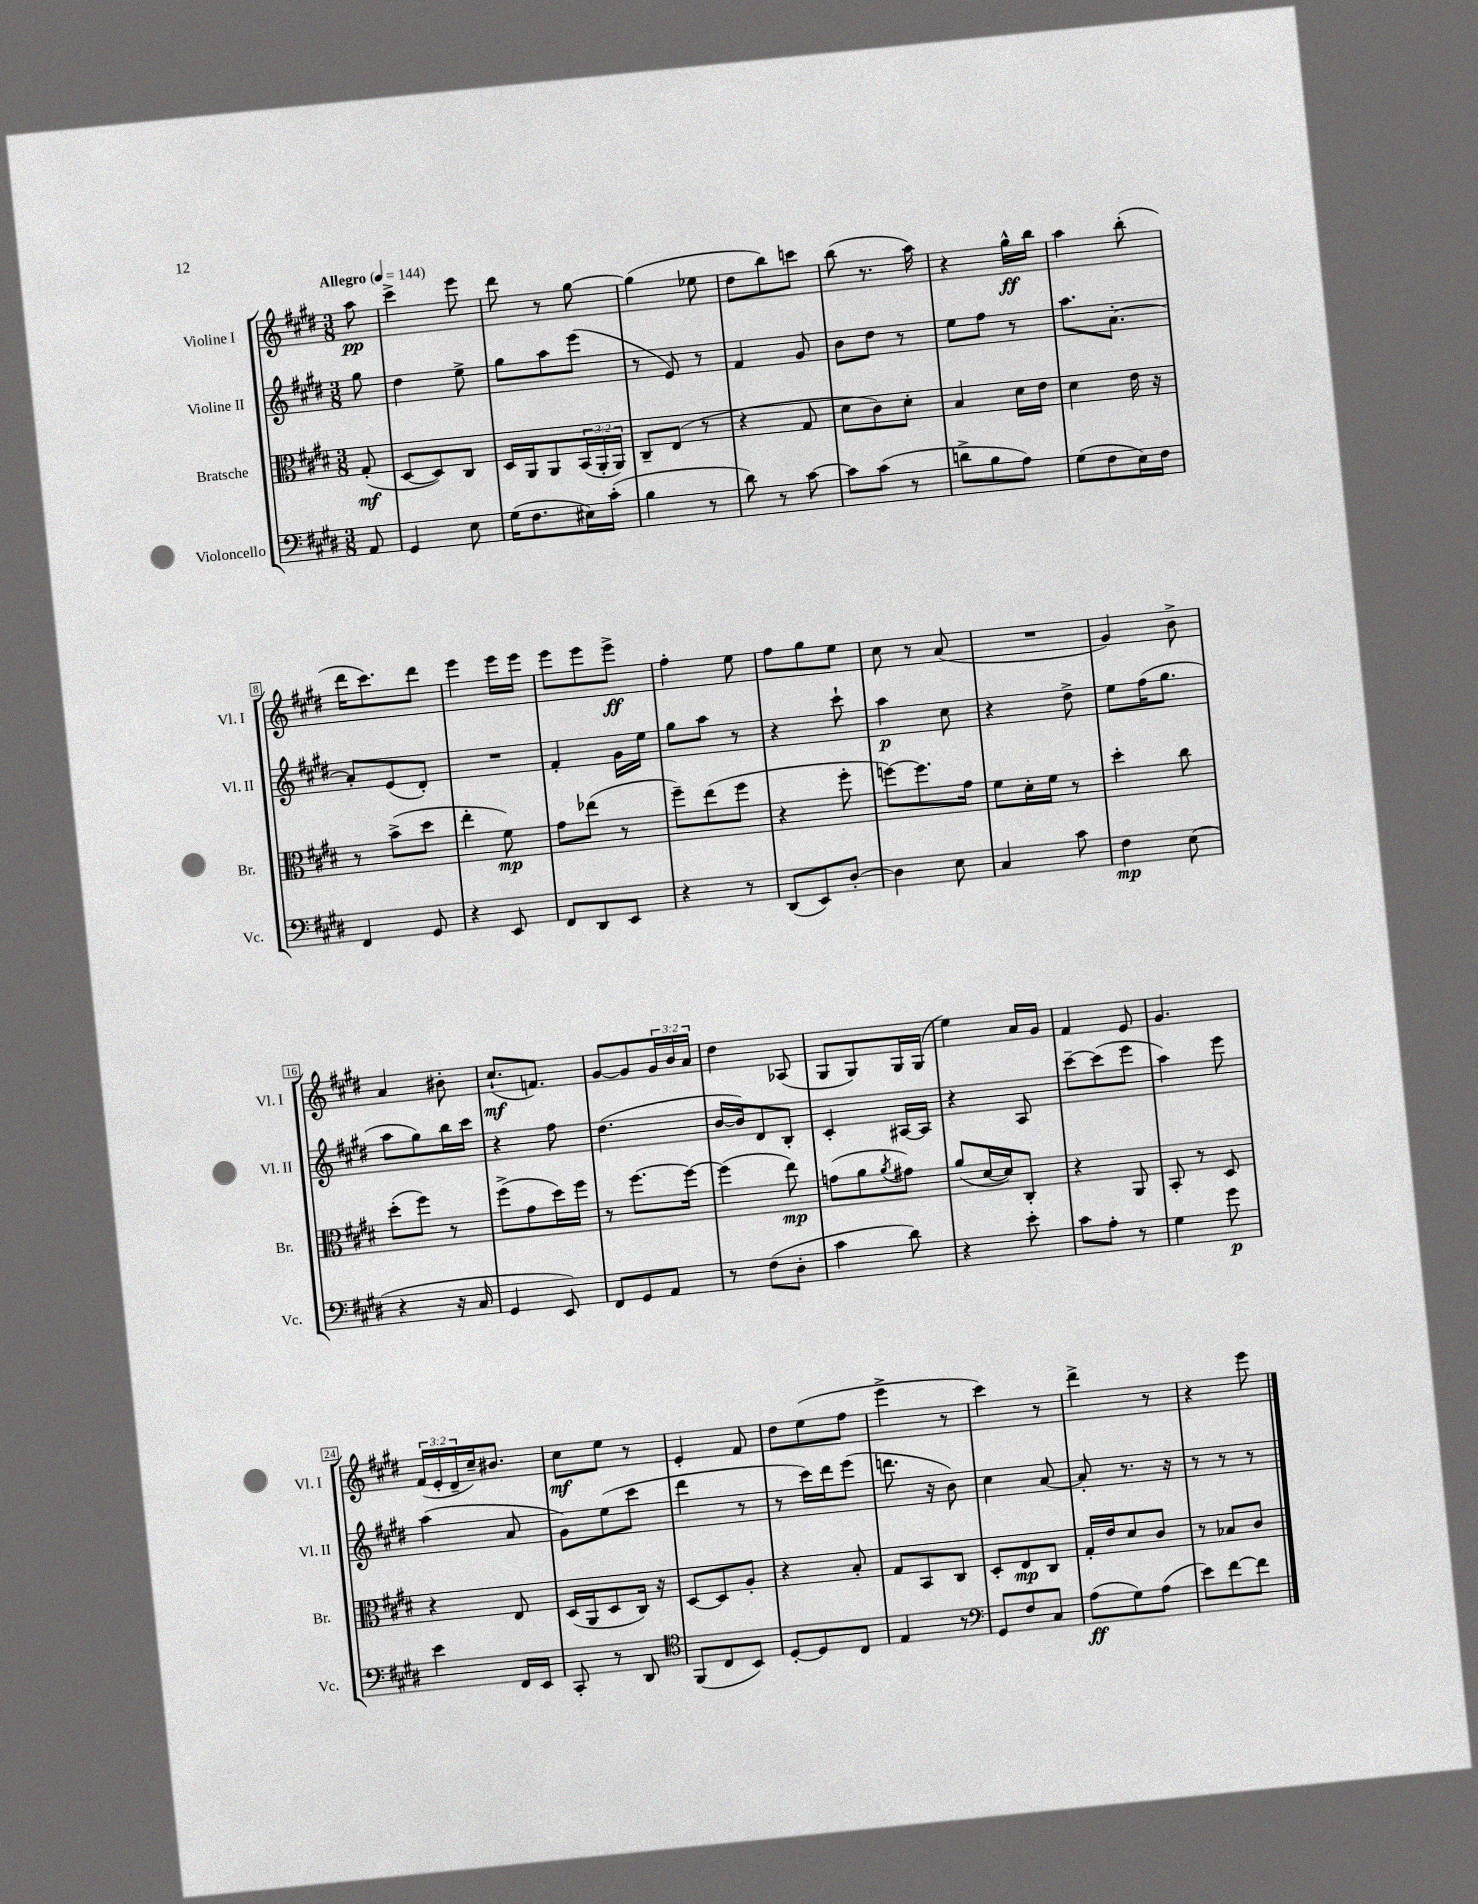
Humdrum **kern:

**kern	**dynam	**kern	**dynam	**kern	**dynam	**kern	**dynam
*part4	*part4	*part3	*part3	*part2	*part2	*part1	*part1
*staff4	*staff4	*staff3	*staff3	*staff2	*staff2	*staff1	*staff1
*I"Violoncello	*	*I"Bratsche	*	*I"Violine II	*	*I"Violine I	*
*I'Vc.	*	*I'Br.	*	*I'Vl. II	*	*I'Vl. I	*
*clefF4	*	*clefC3	*	*clefG2	*	*clefG2	*
*k[f#c#g#d#]	*	*k[f#c#g#d#]	*	*k[f#c#g#d#]	*	*k[f#c#g#d#]	*
*M3/8	*	*M3/8	*	*M3/8	*	*M3/8	*
*MM144	*	*MM144	*	*MM144	*	*MM144	*
=	=	=	=	=	=	=	=
!	!	!	!	!	!	!LO:TX:a:B:t=Allegro	!
8AA/	.	(8G#'/	mf	8gg#\	.	8aa\	pp
=1	=1	=1	=1	=1	=1	=1	=1
4GG#/	.	[8D#/L	.	4dd#\	.	4ccc#^\	.
.	.	8D#/])	.	.	.	.	.
8E\	.	8C#/J	.	8ee^\	.	8eee\	.
=2	=2	=2	=2	=2	=2	=2	=2
(16G#\KL	.	16D#/LL	.	8gg#\L	.	8ddd#\	.
8.F#\	.	16AA/J	.	.	.	.	.
.	.	8AA/	.	8aa\	.	8r	.
16E#X\L)	.	(24BB/L	.	(8eee\J	.	[8gg#\	.
.	.	24AA'/	.	.	.	.	.
(16c#'\JJ	.	.	.	.	.	.	.
.	.	24AA/JJ)	.	.	.	.	.
=3	=3	=3	=3	=3	=3	=3	=3
4B\	.	8C#~/L	.	8r	.	(4gg#\]	.
.	.	(8E/J	.	8e/)	.	.	.
8r	.	8r	.	8r	.	8ee-X\	.
=4	=4	=4	=4	=4	=4	=4	=4
8d#\)	.	4r	.	4f#/	.	8dd#\L	.
8r	.	.	.	.	.	8bb\)	.
[8c#\	.	8G#/	.	8g#/	.	8cccn\J	.
=5	=5	=5	=5	=5	=5	=5	=5
8c#\L]	.	8d#\L	.	8b\L	.	(8bb\	.
(8c#\J	.	8c#\)	.	8dd#\J	.	8.r	.
8r	.	8d#'\J	.	8r	.	.	.
.	.	.	.	.	.	16aa\)	.
=6	=6	=6	=6	=6	=6	=6	=6
8dn^\L	.	4B/	.	8ee\L	.	4r	.
8B\	.	.	.	8ff#\J	.	.	.
8A\J)	.	16d#\LL	.	8r	.	16gg#^^\LL	ff
.	.	16e\JJ	.	.	.	16bb\JJ	.
=7	=7	=7	=7	=7	=7	=7	=7
(8G#\L	.	4d#\	.	8.aa\L	.	4aa\	.
8F#\	.	.	.	.	.	.	.
.	.	.	.	[8.a'\J	.	.	.
16E\L)	.	16e\	.	.	.	(8bb'\	.
16F#\JJ	.	16r	.	.	.	.	.
!!LO:LB:g=z
=8	=8	=8	=8	=8	=8	=8	=8
4FF#/	.	8r	.	8a'/L]	.	16ddd#\KL	.
.	.	.	.	.	.	8.ccc#\)	.
.	.	(8b^\L	.	(8e/	.	.	.
8GG#/	.	8dd#\J	.	8d#'/J)	.	8ddd#\J	.
=9	=9	=9	=9	=9	=9	=9	=9
4r	.	4ee'\	.	4.r	.	4eee\	.
8EE/	.	8f#\)	mp	.	.	16eee\LL	.
.	.	.	.	.	.	16eee\JJ	.
=10	=10	=10	=10	=10	=10	=10	=10
8FF#/L	.	8g#\L	.	4f#'/	.	8eee\L	.
8DD#/	.	(8ee-X\J	.	.	.	8eee\	.
8EE/J	.	8r	.	16g#\LL	.	8eee^\J	ff
.	.	.	.	16ee\JJ	.	.	.
=11	=11	=11	=11	=11	=11	=11	=11
4r	.	8ff#~\L)	.	8gg#\L	.	4ff#'\	.
.	.	(8ee\	.	8aa\J	.	.	.
8r	.	8ff#\J	.	8r	.	8ee\	.
=12	=12	=12	=12	=12	=12	=12	=12
(8DD#/L	.	4r	.	4r	.	8ff#\L	.
8EE/)	.	.	.	.	.	8gg#\	.
[8D#'/J	.	8ff#'\	.	8ccc#`\	.	8ee\J	.
=13	=13	=13	=13	=13	=13	=13	=13
4D#\]	.	[8ffn\L)	.	4aa\	p	8cc#\	.
.	.	8.ff\]	.	.	.	8r	.
8E\	.	.	.	8cc#\	.	(8a/	.
.	.	16g#\Jk	.	.	.	.	.
=14	=14	=14	=14	=14	=14	=14	=14
4C#/	.	8f#\L	.	4r	.	4.r	.
.	.	16d#'\L	.	.	.	.	.
.	.	16f#\JJ	.	.	.	.	.
8c#\	.	8r	.	8dd#^\	.	.	.
=15	=15	=15	=15	=15	=15	=15	=15
4F#\	mp	4dd#'\	.	8ee\L	.	4g#/)	.
.	.	.	.	(16ff#\K	.	.	.
.	.	.	.	8.gg#\J	.	.	.
(8E\	.	8cc#\	.	.	.	8b^\	.
!!LO:LB:g=z
=16	=16	=16	=16	=16	=16	=16	=16
4r	.	(8dd#'\L	.	8aa\L	.	4a/	.
.	.	8ff#\J)	.	8gg#\)	.	.	.
16r	.	8r	.	16bb\L	.	8b#X'\	.
16C#/	.	.	.	16ccc#\JJ	.	.	.
=17	=17	=17	=17	=17	=17	=17	=17
4GG#/	.	(8ff#^\L	.	4r	.	(8.cc#`/L	mf
.	.	8g#\	.	.	.	.	.
.	.	.	.	.	.	8.fn/J)	.
8EE/)	.	16dd#\L)	.	8ff#\	.	.	.
.	.	16ff#\JJ	.	.	.	.	.
=18	=18	=18	=18	=18	=18	=18	=18
8FF#/L	.	8r	.	(4.dd#\	.	[8g#/L	.
8GG#/	.	[8.ff#\L	.	.	.	8g#/]	.
8AA/J	.	.	.	.	.	24g#/L	.
.	.	.	.	.	.	24b/	.
.	.	16ff#\Jk_	.	.	.	.	.
.	.	.	.	.	.	24a/JJ	.
=19	=19	=19	=19	=19	=19	=19	=19
8r	.	(4ff#\]	.	[16b/LL	.	4dd#\	.
.	.	.	.	16b/J])	.	.	.
(8F#\L	.	.	.	8d#/	.	.	.
8D#'\J	.	8ee\)	mp	8B'/J	.	(8A-X/	.
=20	=20	=20	=20	=20	=20	=20	=20
4c#\	.	(8gn\L	.	4c#'/	.	8G#/L	.
.	.	8a\	.	.	.	8G#/)	.
.	.	8qa/	.	.	.	.	.
8d#\)	.	8g#X\J)	.	[16A#X/LL	.	16G#/L	.
.	.	.	.	16A#/JJ]	.	(16G#/JJ	.
=21	=21	=21	=21	=21	=21	=21	=21
4r	.	(8a/L	.	4r	.	4ee\)	.
.	.	[16d#/L	.	.	.	.	.
.	.	16d#/J])	.	.	.	.	.
8e'\	.	8C#'/J	.	8A/	.	16a/LL	.
.	.	.	.	.	.	16g#/JJ	.
=22	=22	=22	=22	=22	=22	=22	=22
8c#\L	.	4r	.	[8ccc#~\L	.	4f#/	.
8A'\J	.	.	.	(8ccc#\]	.	.	.
8r	.	8AA/	.	8eee\J	.	8e/	.
=23	=23	=23	=23	=23	=23	=23	=23
4G#\	.	8BB'/	.	4aa\)	.	4.g#/	.
.	.	8r	.	.	.	.	.
8g#\	p	8D#/	.	8eee\	.	.	.
!!LO:LB:g=z
=24	=24	=24	=24	=24	=24	=24	=24
4e\	.	4r	.	(4aa\	.	(24f#/LL	.
.	.	.	.	.	.	24e'/	.
.	.	.	.	.	.	24d#~/	.
.	.	.	.	.	.	16cc#~/J)	.
.	.	.	.	.	.	8.b#X/J	.
16FF#/LL	.	8E/	.	8a/	.	.	.
16EE/JJ	.	.	.	.	.	.	.
=25	=25	=25	=25	=25	=25	=25	=25
8CC#'/	.	(16D#/LL	.	8g#\L)	.	8cc#\L	mf
.	.	16AA/J	.	.	.	.	.
8r	.	8D#/	.	(8ee\	.	8ee\J	.
8DD#/	.	16C#/Jk)	.	8ccc#\J	.	8r	.
.	.	16r	.	.	.	.	.
=26	=26	=26	=26	=26	=26	=26	=26
*clefC4	*	*	*	*	*	*	*
(8FF#/L	.	[8D#/L	.	4ddd#\	.	4e'/	.
8C#/	.	8D#/]	.	.	.	.	.
8BB/J)	.	8A'/J	.	8r	.	8f#/	.
=27	=27	=27	=27	=27	=27	=27	=27
[8D#'/L	.	4r	.	8r	.	8dd#\L	.
8D#/]	.	.	.	16ccc#\LL)	.	(8ee\	.
.	.	.	.	16ddd#\J	.	.	.
8C#/J	.	8B'/	.	(8eee\J	.	8ff#\J	.
=28	=28	=28	=28	=28	=28	=28	=28
4E/	.	8G#/L	.	8.dddn\	.	4eee^\	.
.	.	8BB/	.	.	.	.	.
.	.	.	.	16r	.	.	.
8r	.	8C#/J	.	8b\)	.	8r	.
=29	=29	=29	=29	=29	=29	=29	=29
*clefF4	*	*	*	*	*	*	*
8GG#/L	.	8D#'/L	.	4cc#\	.	4ccc#\)	.
8F#/	.	8E/	mp	.	.	.	.
8C#/J	.	8C#/J	.	[8a/	.	8r	.
=30	=30	=30	=30	=30	=30	=30	=30
(8A\L	ff	16G#'/LL	.	8a'/]	.	4ddd#^\	.
.	.	16e/J	.	.	.	.	.
8G#\)	.	8d#/	.	8.r	.	.	.
(8A\J	.	8c#/J	.	.	.	8r	.
.	.	.	.	16r	.	.	.
=31	=31	=31	=31	=31	=31	=31	=31
8e\L)	.	8r	.	8r	.	4r	.
[8f#\	.	8B-X/L	.	8r	.	.	.
8f#\J]	.	8c#/J	.	8r	.	8eee\	.
==	==	==	==	==	==	==	==
*-	*-	*-	*-	*-	*-	*-	*-
